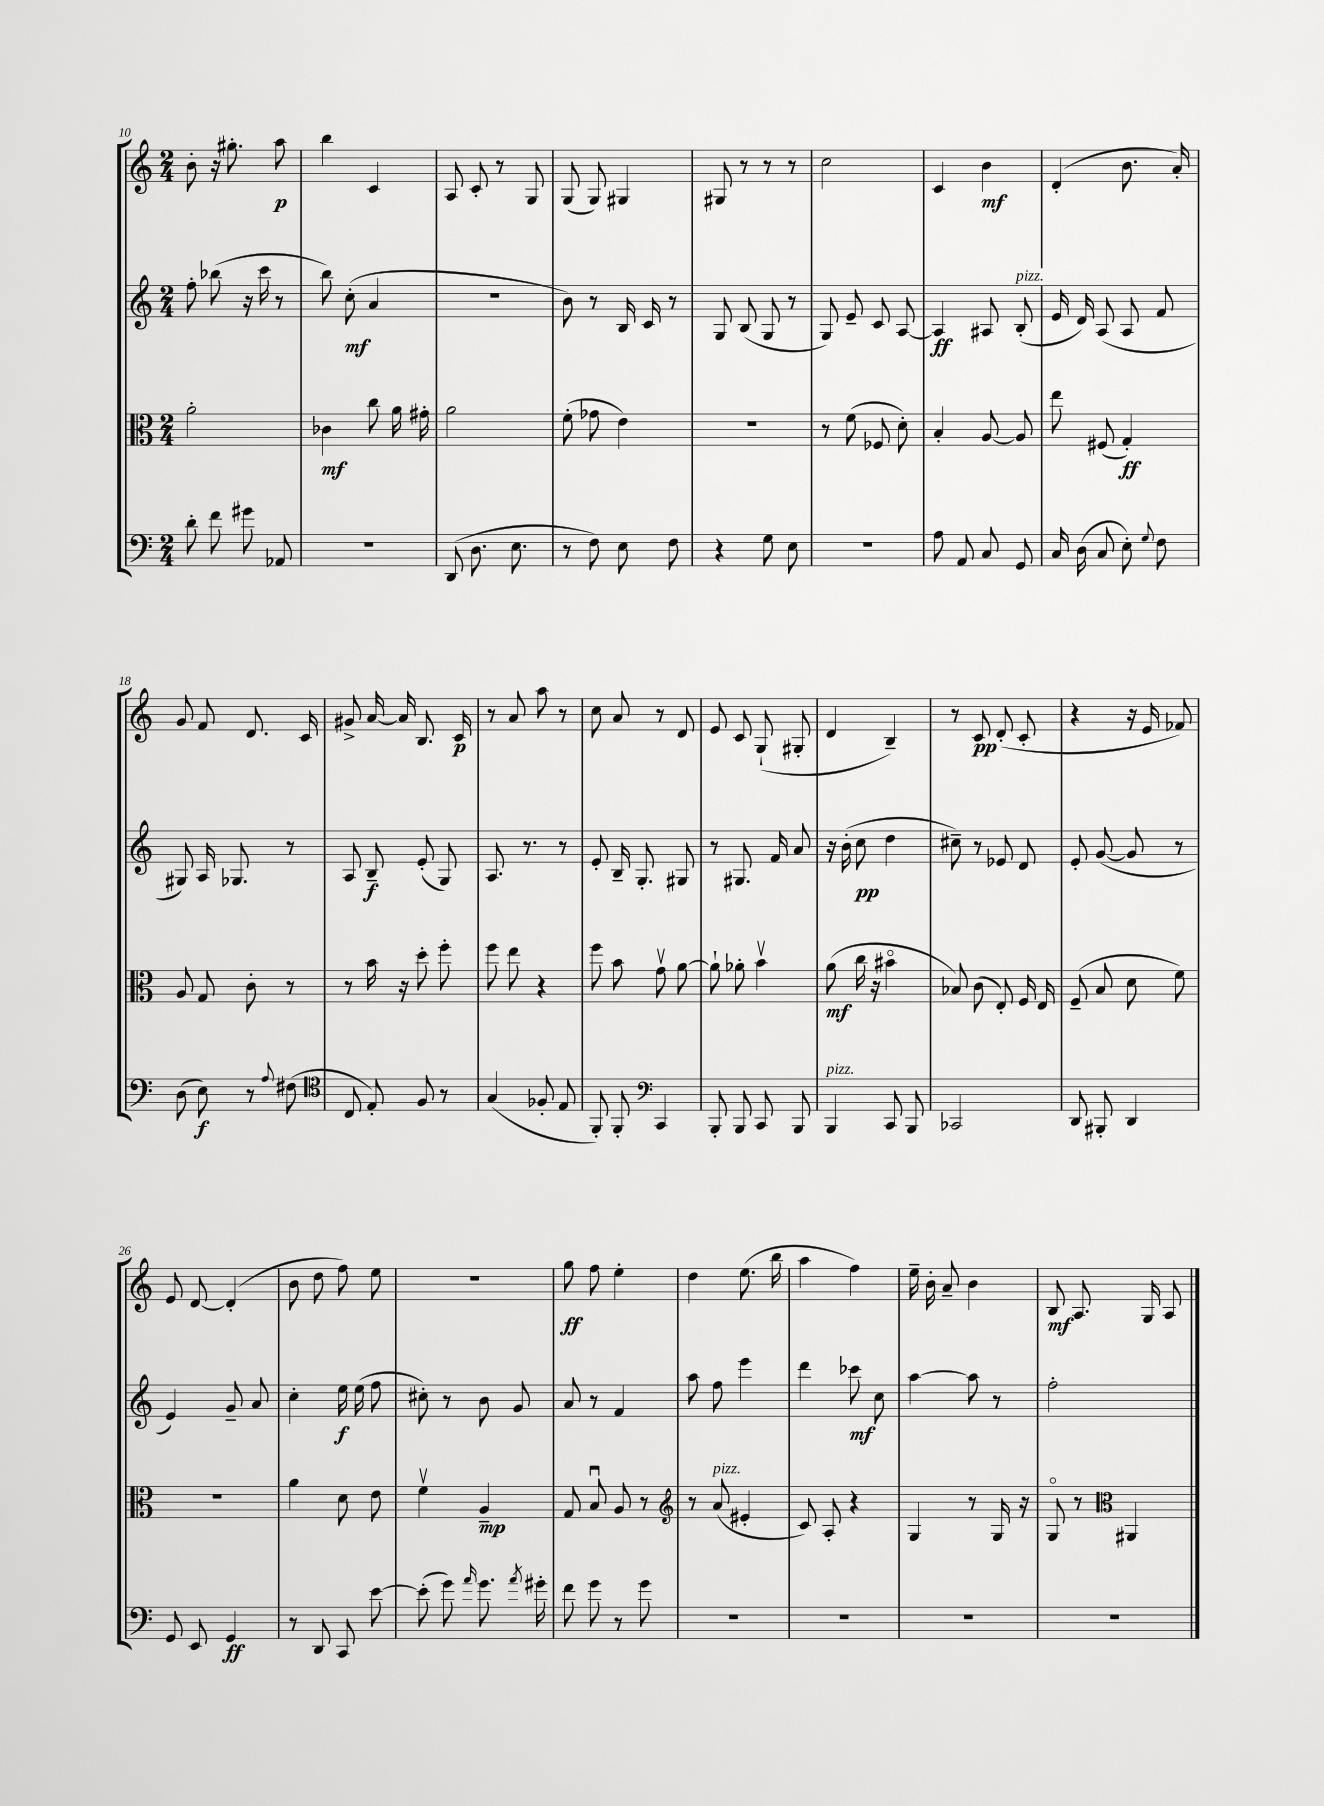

**kern	**dynam	**kern	**dynam	**kern	**dynam	**kern	**dynam
*part4	*part4	*part3	*part3	*part2	*part2	*part1	*part1
*staff4	*staff4	*staff3	*staff3	*staff2	*staff2	*staff1	*staff1
*clefF4	*	*clefC3	*	*clefG2	*	*clefG2	*
*k[]	*	*k[]	*	*k[]	*	*k[]	*
*M2/4	*	*M2/4	*	*M2/4	*	*M2/4	*
=10	=10	=10	=10	=10	=10	=10	=10
8d'\	.	2a'\	.	8ff'\	.	8b'\	.
8f\	.	.	.	(8bb-X\	.	16r	.
.	.	.	.	.	.	8.gg#X'\	.
8g#X\	.	.	.	16r	.	.	.
.	.	.	.	16ccc\	.	.	.
8AA-X/	.	.	.	8r	.	8aa\	p
=11	=11	=11	=11	=11	=11	=11	=11
2r	.	4c-X\	mf	8bb\)	.	4bb\	.
.	.	.	.	(8cc'\	mf	.	.
.	.	8cc\	.	4a/	.	4c/	.
.	.	16a\	.	.	.	.	.
.	.	16g#X'\	.	.	.	.	.
=12	=12	=12	=12	=12	=12	=12	=12
(8DD/	.	2a\	.	2r	.	8A/	.
8.D\	.	.	.	.	.	8c'/	.
.	.	.	.	.	.	8r	.
8.E\	.	.	.	.	.	.	.
.	.	.	.	.	.	8G/	.
=13	=13	=13	=13	=13	=13	=13	=13
8r	.	(8f'\	.	8b\)	.	(8G/	.
8F\)	.	8g-X\	.	8r	.	8G/)	.
8E\	.	4e\)	.	16B/	.	4G#X/	.
.	.	.	.	16c/	.	.	.
8F\	.	.	.	8r	.	.	.
=14	=14	=14	=14	=14	=14	=14	=14
4r	.	2r	.	8G/	.	8G#X/	.
.	.	.	.	(8B/	.	8r	.
8G\	.	.	.	8G/	.	8r	.
8E\	.	.	.	8r	.	8r	.
=15	=15	=15	=15	=15	=15	=15	=15
2r	.	8r	.	8G/)	.	2cc\	.
.	.	(8f\	.	8e~/	.	.	.
.	.	8F-X/	.	8c/	.	.	.
.	.	8d'\)	.	[8A/	.	.	.
=16	=16	=16	=16	=16	=16	=16	=16
8A\	.	4B'/	.	4A/]	ff	4c/	.
8AA/	.	.	.	.	.	.	.
8C/	.	[8A/	.	8A#X/	.	4b\	mf
!	!	!	!	!LO:TX:a:i:t=pizz.	!	!	!
8GG/	.	8A/]	.	(8B'/	.	.	.
=17	=17	=17	=17	=17	=17	=17	=17
16C/	.	8ee\	.	16e/	.	(4d'/	.
(16D\	.	.	.	16d/)	.	.	.
8C/	.	(8F#X/	.	(8A/	.	.	.
8E'\)	.	4G'/)	ff	8A/	.	8.b\	.
8qqG/	.	.	.	.	.	.	.
8F\	.	.	.	8f/	.	.	.
.	.	.	.	.	.	16a'/)	.
!!LO:LB:g=z
=18	=18	=18	=18	=18	=18	=18	=18
(8D\	.	8A/	.	8G#X/)	.	8g/	.
8E\)	f	8G/	.	16A/	.	8f/	.
.	.	.	.	8.G-X/	.	.	.
8r	.	8c'\	.	.	.	8.d/	.
8qqA/	.	.	.	.	.	.	.
(8F#X\	.	8r	.	8r	.	.	.
.	.	.	.	.	.	16c/	.
=19	=19	=19	=19	=19	=19	=19	=19
*clefC4	*	*	*	*	*	*	*
8C/	.	8r	.	8A/	.	8g#X^/	.
8E'/)	.	16b\	.	8B~/	f	[16a/	.
.	.	16r	.	.	.	16a/]	.
8F/	.	8dd'\	.	(8e'/	.	8.B/	.
8r	.	8ff'\	.	8G/)	.	.	.
.	.	.	.	.	.	16c/	p
=20	=20	=20	=20	=20	=20	=20	=20
(4G/	.	8ff\	.	8.A/	.	8r	.
.	.	8ee\	.	.	.	8a/	.
.	.	.	.	8.r	.	.	.
8F-X'/	.	4r	.	.	.	8aa\	.
8E/	.	.	.	8r	.	8r	.
=21	=21	=21	=21	=21	=21	=21	=21
8FF'/)	.	8ff\	.	8e'/	.	8cc\	.
8FF'/	.	8b\	.	16B~/	.	8a/	.
.	.	.	.	8.G'/	.	.	.
*clefF4	*	*	*	*	*	*	*
4CC/	.	8gv\	.	.	.	8r	.
.	.	[8a\	.	8G#X/	.	8d/	.
=22	=22	=22	=22	=22	=22	=22	=22
8BBB'/	.	8a`\]	.	8r	.	8e/	.
8BBB/	.	8a-X'\	.	8.G#X/	.	8c/	.
8CC/	.	4bv\	.	.	.	(8G`/	.
.	.	.	.	16f/	.	.	.
8BBB/	.	.	.	8a/	.	8G#X'/	.
=23	=23	=23	=23	=23	=23	=23	=23
!LO:TX:a:i:t=pizz.	!	!	!	!	!	!	!
4BBB/	.	(8a\	mf	16r	.	4d/	.
.	.	.	.	(16b'\	.	.	.
.	.	16cc\	.	8cc\	pp	.	.
.	.	16r	.	.	.	.	.
8CC/	.	4b#X\	.	4dd\	.	4B~/)	.
8BBB/	.	.	.	.	.	.	.
=24	=24	=24	=24	=24	=24	=24	=24
2CC-X/	.	8B-X/)	.	8cc#X~\)	.	8r	.
.	.	(8c\	.	8r	.	8c/	pp
.	.	8E'/)	.	8e-X/	.	(8d'/	.
.	.	16F/	.	8d/	.	8c'/	.
.	.	16E/	.	.	.	.	.
=25	=25	=25	=25	=25	=25	=25	=25
8DD/	.	(8F~/	.	8e'/	.	4r	.
8BBB#X'/	.	8B/	.	([8g/	.	.	.
4DD/	.	8d\	.	8g/]	.	16r	.
.	.	.	.	.	.	16e/	.
.	.	8f\)	.	8r	.	8f-X/)	.
!!LO:LB:g=z
=26	=26	=26	=26	=26	=26	=26	=26
8GG/	.	2r	.	4e/)	.	8e/	.
8EE/	.	.	.	.	.	[8d/	.
4GG/	ff	.	.	8g~/	.	(4d'/]	.
.	.	.	.	8a/	.	.	.
=27	=27	=27	=27	=27	=27	=27	=27
8r	.	4a\	.	4cc'\	.	8b\	.
8DD/	.	.	.	.	.	8dd\	.
8CC/	.	8d\	.	16ee\	f	8ff\)	.
.	.	.	.	(16ee\	.	.	.
[8e\	.	8e\	.	8ff\	.	8ee\	.
=28	=28	=28	=28	=28	=28	=28	=28
(8e'\]	.	4fv\	.	8cc#X'\)	.	2r	.
8g\)	.	.	.	8r	.	.	.
16qqa/	.	.	.	.	.	.	.
8.g\	.	4A~/	mp	8b\	.	.	.
.	.	.	.	8g/	.	.	.
8qa/	.	.	.	.	.	.	.
16g#X'\	.	.	.	.	.	.	.
=29	=29	=29	=29	=29	=29	=29	=29
8f\	.	8G/	.	8a/	.	8gg\	ff
8g\	.	8Bu/	.	8r	.	8ff\	.
8r	.	8A/	.	4f/	.	4ee'\	.
8g\	.	8r	.	.	.	.	.
=30	=30	=30	=30	=30	=30	=30	=30
*	*	*clefG2	*	*	*	*	*
2r	.	8r	.	8aa\	.	4dd\	.
!	!	!LO:TX:a:i:t=pizz.	!	!	!	!	!
.	.	(8a/	.	8ff\	.	.	.
.	.	4e#X'/	.	4eee\	.	(8.ee\	.
.	.	.	.	.	.	16bb\	.
=31	=31	=31	=31	=31	=31	=31	=31
2r	.	8c/)	.	4ddd\	.	4aa\	.
.	.	8A'/	.	.	.	.	.
.	.	4r	.	8ccc-X\	mf	4ff\)	.
.	.	.	.	8cc\	.	.	.
=32	=32	=32	=32	=32	=32	=32	=32
2r	.	4G/	.	[4aa\	.	16ee~\	.
.	.	.	.	.	.	16b'\	.
.	.	.	.	.	.	8a~/	.
.	.	8r	.	8aa\]	.	4b\	.
.	.	16G/	.	8r	.	.	.
.	.	16r	.	.	.	.	.
=33	=33	=33	=33	=33	=33	=33	=33
2r	.	8G/	.	2ff'\	.	8B/	mf
.	.	8r	.	.	.	8.A/	.
*	*	*clefC3	*	*	*	*	*
.	.	4AA#X/	.	.	.	.	.
.	.	.	.	.	.	16G/	.
.	.	.	.	.	.	8A/	.
==	==	==	==	==	==	==	==
*-	*-	*-	*-	*-	*-	*-	*-
